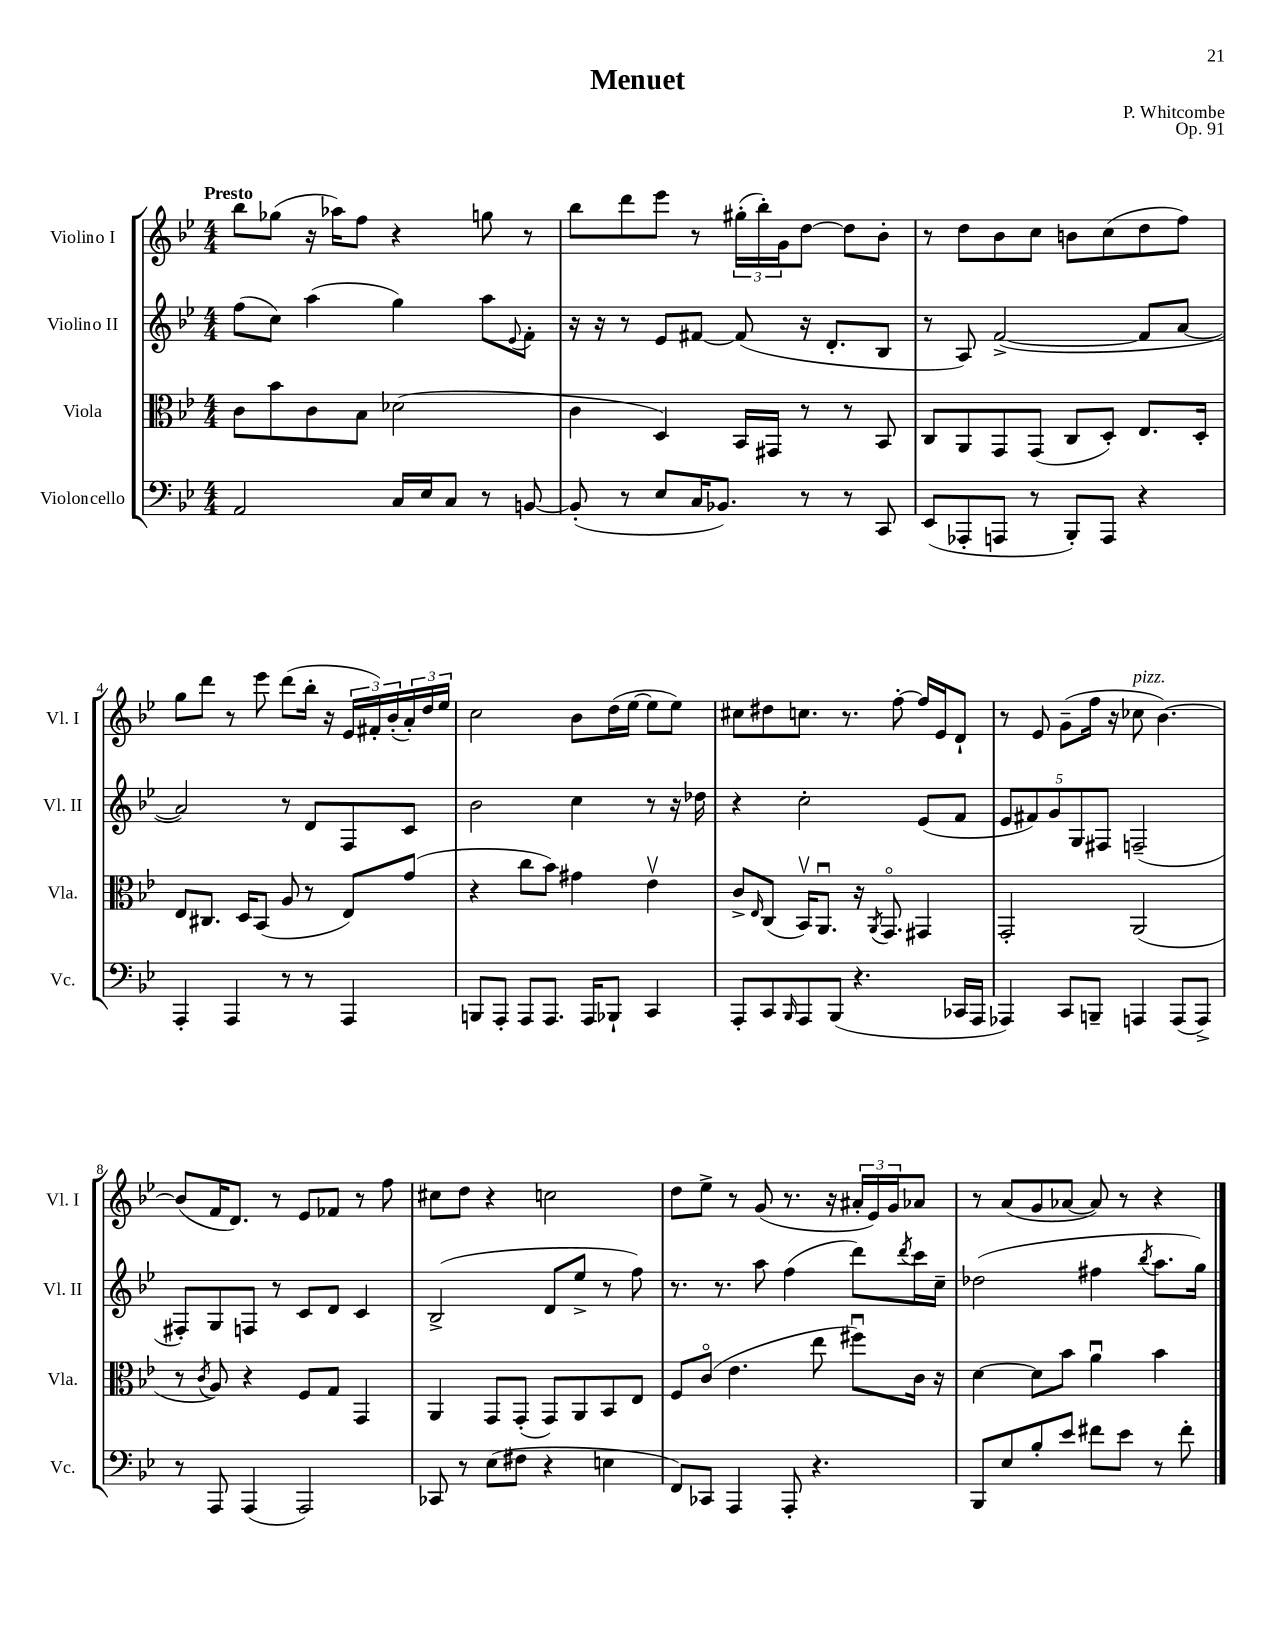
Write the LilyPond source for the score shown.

\header { title = "Menuet" composer = "P. Whitcombe" opus = "Op. 91" }
<<
\new StaffGroup <<
\new Staff = "s0" \with { instrumentName = "Violino I" shortInstrumentName = "Vl. I" } {
    \clef treble \key bes \major \numericTimeSignature \time 4/4 \tempo "Presto"
    bes''8 ges''8( r16 aes''16) f''8 r4 g''8 r8 |
    bes''8 d'''8 ees'''8 r8 \tuplet 3/2 { gis''16-.( bes''16-.) g'16 } d''8~ d''8 bes'8-. |
    r8 d''8 bes'8 c''8 b'8 c''8( d''8 f''8) |
    g''8 d'''8 r8 ees'''8 d'''8( bes''16-. r16 \tuplet 3/2 { ees'16 fis'16-.) bes'16-.( } \tuplet 3/2 { a'16-.) d''16 ees''16 } |
    c''2 bes'8 d''16( ees''16~ ees''8 ees''8) |
    cis''8 dis''8 c''8. r8. f''8~-. f''16 ees'16 d'8-! |
    r8 ees'8 g'8--( f''16 r16 ces''8^\markup { \italic "pizz." } bes'4.~) |
    bes'8( f'16 d'8.) r8 ees'8 fes'8 r8 f''8 |
    cis''8 d''8 r4 c''2 |
    d''8 ees''8-> r8 g'8( r8. r16 \tuplet 3/2 { ais'16-. ees'16) g'16 } aes'8 |
    r8 a'8( g'8 aes'8~ aes'8) r8 r4 \bar "|." |
}
\new Staff = "s1" \with { instrumentName = "Violino II" shortInstrumentName = "Vl. II" } {
    \clef treble \key bes \major \numericTimeSignature \time 4/4
    f''8( c''8) a''4( g''4) a''8 \appoggiatura { ees'8 } f'8-. |
    r16 r16 r8 ees'8 fis'8~ fis'8( r16 d'8.-. bes8 |
    r8 a8) f'2~->( f'8 a'8~ |
    a'2) r8 d'8 f8 c'8 |
    bes'2 c''4 r8 r16 des''16 |
    r4 c''2-. ees'8( f'8 |
    \tuplet 5/4 { ees'8 fis'8) g'8 g8 fis8 } f2--( |
    fis8-.) g8 f8 r8 c'8 d'8 c'4 |
    bes2->( d'8 ees''8-> r8 f''8) |
    r8. r8. a''8 f''4( d'''8) \acciaccatura { d'''8 } c'''16 c''16-- |
    des''2( fis''4 \acciaccatura { bes''8 } a''8. g''16) \bar "|." |
}
\new Staff = "s2" \with { instrumentName = "Viola" shortInstrumentName = "Vla." } {
    \clef alto \key bes \major \numericTimeSignature \time 4/4
    c'8 bes'8 c'8 bes8 des'2( |
    c'4 d4) bes,16 gis,16 r8 r8 bes,8 |
    c8 a,8 g,8 g,8( c8 d8-.) ees8. d16-. |
    ees8 cis8. d16 bes,8( a8 r8 ees8) g'8( |
    r4 c''8 bes'8) gis'4 ees'4\upbow |
    c'8-> \grace { ees16 } c8( bes,16\upbow) a,8.\downbow r16 \acciaccatura { a,8 } g,8.\flageolet gis,4 |
    g,2-. a,2( |
    r8 \acciaccatura { c'8 } a8) r4 f8 g8 g,4 |
    a,4 g,8 g,8-.( g,8) a,8 bes,8 ees8 |
    f8 c'8\flageolet( ees'4. ees''8 fis''8\downbow) c'16 r16 |
    d'4~ d'8 bes'8 a'4\downbow bes'4 \bar "|." |
}
\new Staff = "s3" \with { instrumentName = "Violoncello" shortInstrumentName = "Vc." } {
    \clef bass \key bes \major \numericTimeSignature \time 4/4
    a,2 c16 ees16 c8 r8 b,8~ |
    b,8-.( r8 ees8 c16 bes,8.) r8 r8 c,8 |
    ees,8( aes,,8-. a,,8 r8 bes,,8-.) a,,8 r4 |
    a,,4-. a,,4 r8 r8 a,,4 |
    b,,8 a,,8-. a,,8 a,,8. a,,16 bes,,8-! c,4 |
    a,,8-. c,8 \grace { bes,,16 } a,,8 bes,,8( r4. ces,16 a,,16 |
    aes,,4) c,8 b,,8-- a,,4 a,,8( a,,8->) |
    r8 a,,8 a,,4( a,,2) |
    ces,8 r8 ees8( fis8 r4 e4 |
    f,8) ces,8 a,,4 a,,8-. r4. |
    bes,,8 ees8 bes8-. ees'8 fis'8 ees'8 r8 fis'8-. \bar "|." |
}
>>
>>
